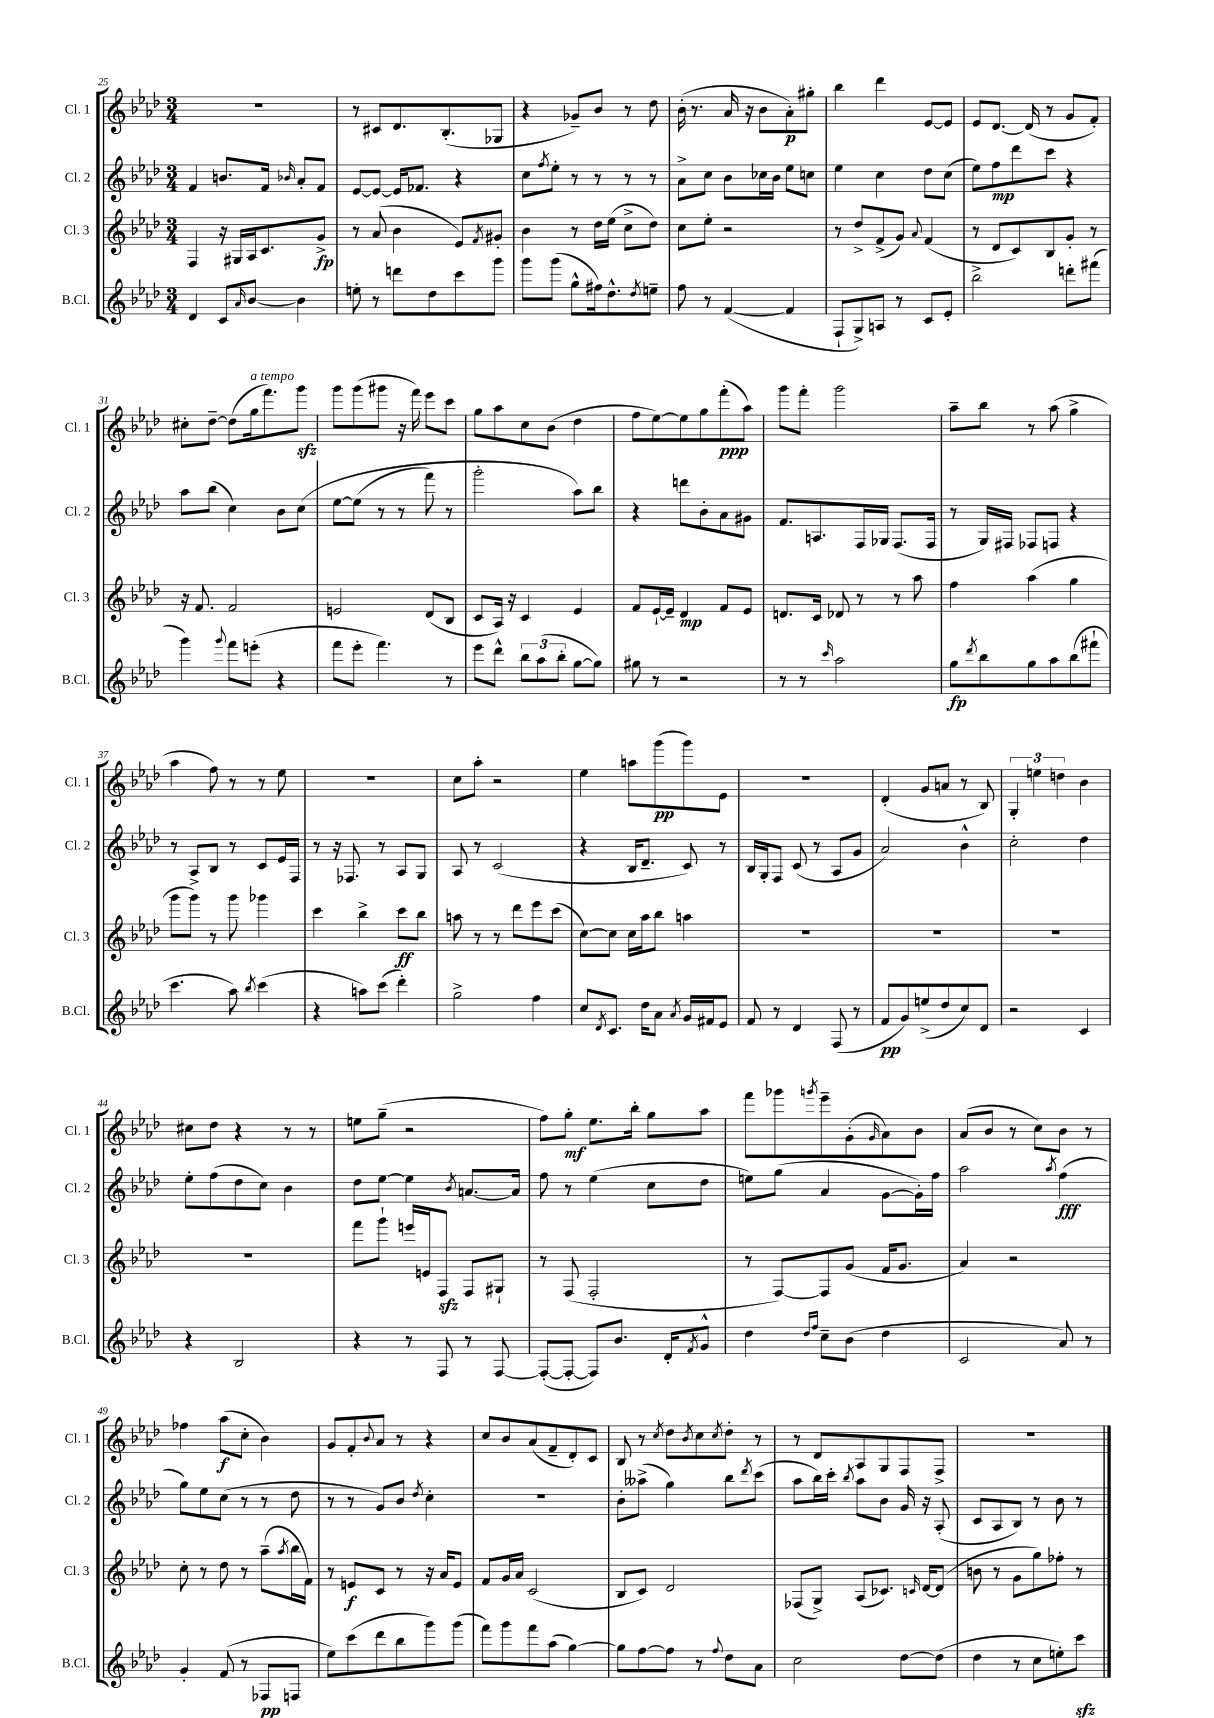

**kern	**kern	**kern	**kern
*staff4	*staff3	*staff2	*staff1
*clefG2	*clefG2	*clefG2	*clefG2
*k[b-e-a-d-]	*k[b-e-a-d-]	*k[b-e-a-d-]	*k[b-e-a-d-]
*M3/4	*M3/4	*M3/4	*M3/4
4d-/	4F/	4f/	2.r
8c/L	16r	8.b/L	.
.	16G#/LL	.	.
16qqa-/	.	.	.
[8b-/J	16A-/J	.	.
.	8.c/	16f/Jk	.
.	.	16qqb-/	.
4b-\]	.	8a-'/L	.
.	8g^/J	8f/J	.
=	=	=	=
8ee'\	8r	[8e-/L	8r
8r	(8a-/	8e-/_J	8c#/L
8ddd\L	4b-\	16e-/]LK	8.d-/
.	.	8.f-/J	.
8dd-\	.	.	.
.	.	.	(8.B-'/
8ccc\	8e-/L)	4r	.
.	8qf/	.	.
8ggg\J	8g#'/J	.	8G-/J
=	=	=	=
8ggg\L	4b-\	8cc\L	4r
.	.	8qff/	.
(8ggg\J	.	8ee-'\J	.
8gg^^\L	8r	8r	8g-~/L)
16ff#\k)	16dd-\LL	8r	8b-/J
8.dd-^^\	(16ee-\JJ	.	.
.	8cc^\L	8r	8r
8qdd-/	.	.	.
8ee~\J	8dd-\J)	8r	8dd-\
=	=	=	=
8ff\	8cc\L	8a-^\L	(16b-'\
.	.	.	8.r
8r	8ee-'\J	8cc\J	.
([4f/	2r	8b-\L	16a-/
.	.	.	16r
.	.	16cc-\L	8b-\L
.	.	16b-\JJ	.
4f/]	.	8ee-\L	8a-'\)
.	.	8cc\J	8gg#'\J
=	=	=	=
8F`/L	8r	4ee-\	4bb-\
8G^/)	8dd-^/L	.	.
8A/J	(8f^/	4cc\	4ddd-\
8r	8g/J)	.	.
.	8qqa-/	.	.
8c/L	(4f/	8dd-\L	[8e-/L
8e-'/J	.	(8cc\J	8e-/]J
=	=	=	=
2bb-^\	8r	8ee-\L)	8e-/L
.	8d-/L	8ff\	[8.d-/J
.	8c/)	8ddd-\	.
.	.	.	(16d-/]
.	8B-/	8ccc\J	8r
8ddd'\L	8g'/J	4r	8g/L
(8fff#\J	8r	.	8f'/J)
=	=	=	=
4ggg\)	16r	8aa-\L	8cc#'\L
.	8.f/	.	.
.	.	(8bb-\J	[8dd-~\J
8qqggg/	.	.	.
8fff\L	2f/	4cc\)	(8dd-\]L
(8eee'\J	.	.	16gg\k
.	.	.	8.fff\)
4r	.	8b-\L	.
.	.	&(8cc\J	8ggg\J
=	=	=	=
8fff\L	2e/	[8ee-\L	8ggg\L
8eee-'\J	.	(8ee-\]J	(8ggg\
4.fff\)	.	8r	8ggg#\J
.	.	8r	16r
.	.	.	16fff\)
.	(8d-/L	8fff\)	8eee-\L
8r	8B-/J	8r	8ccc\J
=	=	=	=
8eee-\L	8c/L	2ggg'\	8gg\L
8ddd-^^\J	16A-/Jk)	.	8aa-\
.	16r	.	.
12bb-\L	4c/	.	8cc\
(12aa-\	.	.	.
.	.	.	(8b-\J
12bb-'\J	.	.	.
[8gg\L	4e-/	8aa-\L&)	4dd-\
8gg\]J)	.	8bb-\J	.
=	=	=	=
8gg#\	8f/L	4r	8ff\L
8r	[16e-`/L	.	[8ee-\)
.	16e-~/]JJ	.	.
2r	4d-/	8ddd\L	8ee-\]
.	.	8b-'\	8gg\
.	8f/L	8a-\	(8fff'\
.	8e-/J	8g#\J	8aa-\J)
=	=	=	=
8r	8.d/L	8.f/L	8ggg\L
8r	.	.	8fff'\J
.	16c/Jk	8.A/	.
16qqccc/	.	.	.
2aa-\	8d-/	.	2ggg\
.	8r	16F/L	.
.	.	16G-/JJ	.
.	8r	(8.F/L	.
.	8aa-\	.	.
.	.	16F/Jk	.
=	=	=	=
8gg\L	4ff\	8r	8aa-~\L
8qddd-/	.	.	.
8bb-\	.	16G/LL)	8bb-\J
.	.	16F#/JJ	.
8gg\	(4aa-\	8F-/L	8r
8aa-\	.	8F/J	(8aa-\
(8bb-\	4gg\	4r	4gg^\
8fff#`\J	.	.	.
=	=	=	=
4.ccc\	8ggg\L	8r	4aa-\
.	8ggg\J)	8A-^/L	.
.	8r	8B-/J	8ff\)
8aa-\)	8ggg\	8r	8r
8qbb-/	.	.	.
(4ccc\	4ggg-\	8c/L	8r
.	.	16e-/L	8ee-\
.	.	16F/JJ	.
=	=	=	=
4r	4ccc\	8r	2.r
.	.	16r	.
.	.	8.F-/	.
8aa\L)	4bb-^\	.	.
(8ccc\J	.	8r	.
4ddd-'\)	8ccc\L	8A-/L	.
.	8bb-\J	8G/J	.
=	=	=	=
2gg^\	8aa\	8A-/	8cc\L
.	8r	8r	8aa-'\J
.	8r	(2c/	2r
.	8ddd-\L	.	.
4ff\	8eee-\	.	.
.	(8ccc\J	.	.
=	=	=	=
8cc/L	[8cc\L)	4r	4ee-\
8qd-/	.	.	.
8.c/J	8cc\]J	.	.
.	16cc\LL	16B-/LK	8aa\L
16dd-\LK	16aa-\J	8.d-~/J	.
8a-\J	8bb-\J	.	(8ggg\
8qa-/	.	.	.
16g/LL	4aa\	8c/)	8ggg\)
16f#/J	.	.	.
8e-/J	.	8r	8e-\J
=	=	=	=
8f/	2.r	16B-/LL	2.r
.	.	16G'/J	.
8r	.	8F/J	.
4d-/	.	(8c/	.
.	.	8r	.
(8F/	.	8A-/L	.
8r	.	8g/J	.
=	=	=	=
8f/L	2.r	2a-/)	(4d-'/
8g/)	.	.	.
(8ee^/	.	.	8g/L
8dd-/	.	.	8a/J
8cc/)	.	4b-^^\	8r
8d-/J	.	.	8B-/)
=	=	=	=
2r	2.r	2cc'\	6G'/
.	.	.	6ee\
.	.	.	6dd\
4c/	.	4dd-\	4b-\
=	=	=	=
4r	2.r	8ee-'\L	8cc#\L
.	.	(8ff\	8dd-\J
2B-/	.	8dd-\	4r
.	.	8cc\J)	.
.	.	4b-\	8r
.	.	.	8r
=	=	=	=
4r	8fff\L	8dd-\L	8ee\L
.	8ggg`\J	[8ee-\J	(8gg~\J
8r	16eee/LL	4ee-\]	2r
.	16e/J	.	.
8F/	8F/J	.	.
.	.	8qb-/	.
8r	8F/L	[8.a/L	.
[8F/	8G#`/J	.	.
.	.	16a/]Jk	.
=	=	=	=
(8F'/_L	8r	8ff\	8ff\L)
8F'/_J	(8F/	8r	8gg'\J
8F/]L)	2F'/	(4ee-\	8.ee-\L
8.b-/J	.	.	.
.	.	.	16bb-'\Jk
.	.	8cc\L	8gg\L
16d-'/LK	.	.	.
8qf/	.	.	.
8g^^/J	.	8dd-\J	8aa-\J
=	=	=	=
4dd-\	8r	8ee\L)	8fff\L
.	[8F/L)	(8gg\J	8ggg-\
16qqdd-/LL	.	.	.
16qqff/JJ	.	.	8qggg/
8cc~\L	8F/]	4a-/	8eee-~\
(8b-\J	(8g/J	.	(8g'\
.	.	.	16qqg/
4dd-\	16f/LK	[8g\L	8a-\)
.	8.g/J	.	.
.	.	16g'\]L)	8b-\J
.	.	16ff\JJ	.
=	=	=	=
2c/	4a-/)	2aa-\	(8a-/L
.	.	.	8b-/J
.	2r	.	8r
.	.	.	8cc\L)
.	.	8qaa-/	.
8a-/)	.	(4ff\	8b-\J
8r	.	.	8r
=	=	=	=
4g'/	8cc'\	8gg\L)	4ff-\
.	8r	8ee-\	.
(8f/	8dd-\	(8cc\J	(8aa-\L
8r	8r	8r	8cc'\J
8F-/L	(8aa-~\L	8r	4b-\)
.	8qaa-/	.	.
8F/J	16bb-\L	8dd-\	.
.	16f\JJ)	.	.
=	=	=	=
8ee-\L)	8r	8r	8g/L
(8ccc\	8e/L	8r	8f'/
.	.	.	8qqb-/
8ddd-\	8c/J	8g/L)	8a-/J
8bb-\	8r	8b-/J	8r
.	.	8qdd-/	.
8ggg\)	16r	4cc'\	4r
.	16a-/LK	.	.
(8ggg\J	8e/J	.	.
=	=	=	=
8fff\L)	8f/L	2.r	8cc/L
8ggg\	16g/L	.	8b-/
.	16a-/JJ	.	.
8fff\	(2c/	.	(8a-/
(8aa-\J	.	.	8f~/
[4gg\)	.	.	8d-'/)
.	.	.	8c/J
=	=	=	=
8gg\]L	8B-/L	8b-'\L	8B-/
[8ff\	8c/J)	(8aa--^\J	8r
.	.	.	8qcc/
8ff\]J	2d-/	4gg\)	8dd-\L
.	.	.	8qb-/
8r	.	.	8cc\
8qqff/	.	.	8qcc/
8dd-\L	.	8bb-\L	8dd-'\J
.	.	8qddd-/	.
8a-\J	.	(8ccc\J	8r
=	=	=	=
2cc\	(8F-/L	8aa-\L	8r
.	8G^/J)	16bb-\L)	8d-/L
.	.	16ccc'\JJ	.
.	.	8qbb-/	.
.	(8A-/L	8aa-\L	8A-/
.	8.c-/J)	8b-\J	8G/
[8dd-\L	.	16g/	8F/
.	16qqc/	.	.
.	[16d-/LK	16r	.
(8dd-\]J	(8d-/]J	(8A-'/	8F^/J
=	=	=	=
4dd-\	8b\	8c/L	2.r
.	8r	8A-/	.
8r	8g\L	8B-/J)	.
8cc\L	8gg\)	8r	.
8ee'\)	8ff-'\J	8b-\	.
8ccc\J	8r	8r	.
==	==	==	==
*-	*-	*-	*-
